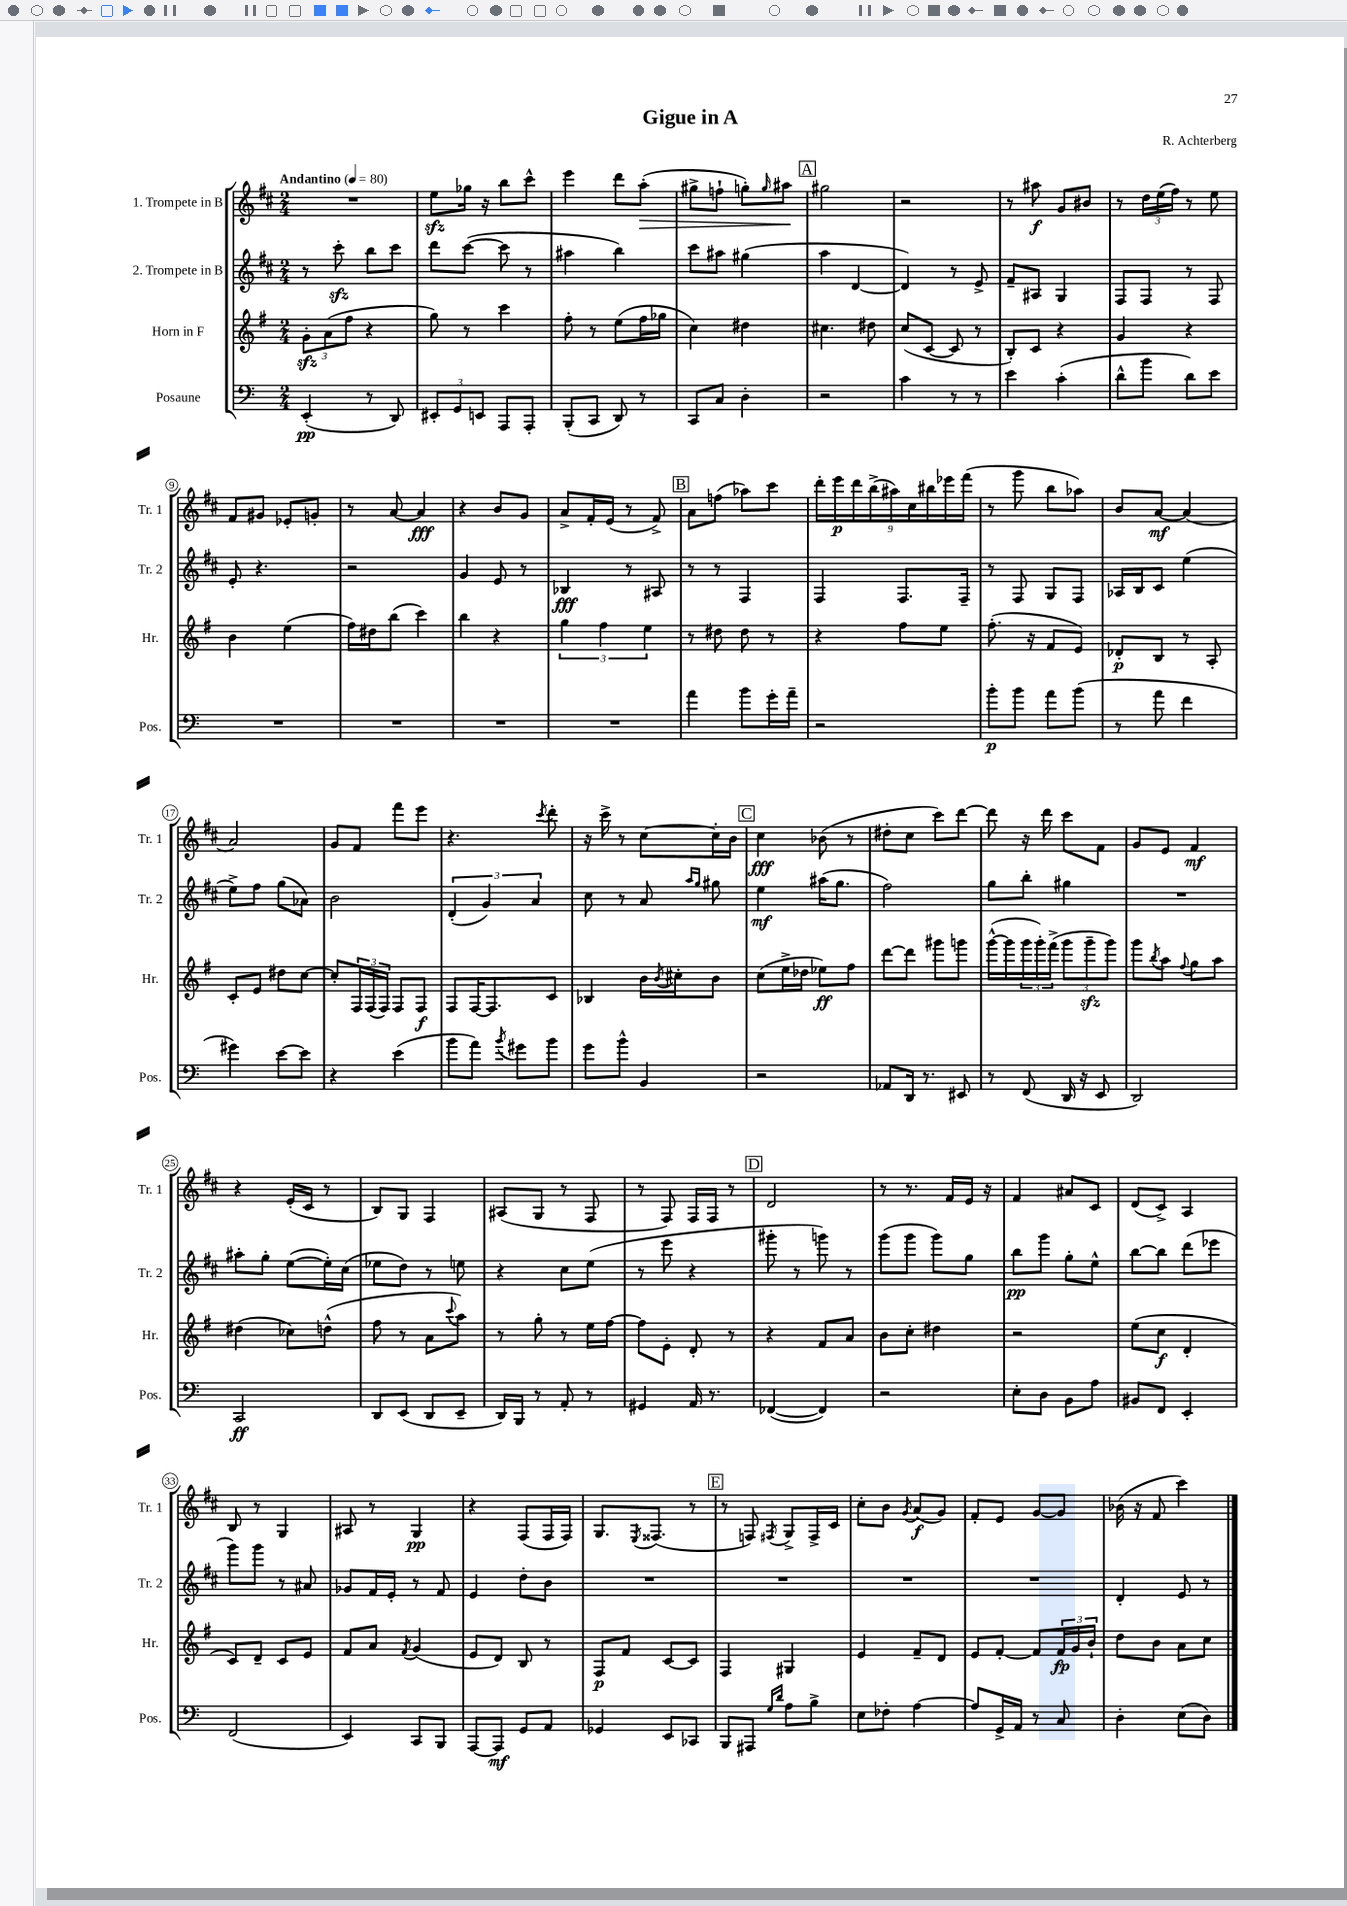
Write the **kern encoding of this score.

**kern	**kern	**kern	**kern
*staff4	*staff3	*staff2	*staff1
*clefF4	*clefG2	*clefG2	*clefG2
*k[]	*k[f#]	*k[f#c#]	*k[f#c#]
*M2/4	*M2/4	*M2/4	*M2/4
*MM80	*MM80	*MM80	*MM80
(4EE'/	12g'\L	8r	2r
.	(12a\	.	.
.	.	8ccc#'\	.
.	12ff#\J	.	.
8r	4r	8bb\L	.
8DD/)	.	8ccc#\J	.
=	=	=	=
12EE#'/L	8gg\)	8ddd\L	8ee\L
12GG/	.	.	.
.	8r	([8ccc#\J	16gg-\Jk
12EE/J	.	.	.
.	.	.	16r
8AAA/L	4ccc\	8ccc#\]	8bb\L
8AAA'/J	.	8r	8ccc#^^\J
=	=	=	=
(8BBB'/L	8ff#'\	4aa#\	4eee\
8CC/J	8r	.	.
8DD/)	(8ee\L	4bb\)	8ddd\L
8r	16ff#\L	.	(8aa'\J
.	16gg-\JJ	.	.
=	=	=	=
8CC/L	4cc\)	8ccc#\L	8gg#^\L
8C/J	.	8aa#\J	8ff`\J
4D'\	4dd#\	(4gg#\	8gg'\L)
.	.	.	16qqgg/
.	.	.	8aa#\J
=	=	=	=
2r	4.cc#\	4aa\	2gg#\
.	.	[4d/	.
.	8dd#\	.	.
=	=	=	=
4c\	(8cc/L	4d/])	2r
.	[8c/J	.	.
8r	8c/]	8r	.
8r	8r	8e^/	.
=	=	=	=
4e\	8B'/L)	8f#~/L	8r
.	8c/J	8A#/J	8aa#\
(4c'\	4r	4G/	8g/L
.	.	.	8b#/J
=	=	=	=
8d^^\L	4g/	8F#/L	8r
8b\J	.	8F#/J	24dd\LL
.	.	.	(24ee\
.	.	.	24ff#\JJ)
8d\L)	4r	8r	8r
8e\J	.	8F#/	8ee\
=	=	=	=
2r	4b\	8e'/	8f#/L
.	.	4.r	8g#/J
.	(4ee\	.	8e-'/L
.	.	.	8g'/J
=	=	=	=
2r	16ff#\LL)	2r	8r
.	16dd#\J	.	.
.	(8bb\J	.	[8a/
.	4ccc\)	.	4a/]
=	=	=	=
2r	4bb\	4g/	4r
.	4r	8e/	8b/L
.	.	8r	8g/J
=	=	=	=
2r	6gg\	4B-/	8a^/L
.	.	.	16f#'/L
.	6ff#\	.	.
.	.	.	(16e/JJ
.	.	8r	8r
.	6ee\	.	.
.	.	8A#/	8f#^/)
=	=	=	=
4a\	8r	8r	8a\L
.	8dd#\	8r	(8ff\J
8b\L	8dd#\	4F#/	8aa-\L)
16g'\L	8r	.	8ccc#\J
16a~\JJ	.	.	.
=	=	=	=
2r	4r	4F#/	18ddd'\LL
.	.	.	18eee\
.	.	.	18ddd\
.	.	.	(18bb^\
.	.	.	18aa#\)
.	8ff#\L	8.F#/L	.
.	.	.	18cc#\
.	.	.	18bb#\
.	8ee\J	.	.
.	.	.	18eee-\
.	.	16F#~/Jk	.
.	.	.	(18fff#\JJ
=	=	=	=
8b'\L	(8.ff#'\	8r	8r
8b\J	.	8F#/	8ggg\
.	16r	.	.
8a\L	8f#/L	8G/L	8bb\L
(8b\J	8e/J)	8F#/J	8aa-\J)
=	=	=	=
8r	8d-'/L	16A-/LL	8b/L
.	.	16B/J	.
8a\	8B/J	8c#/J	[8a/J
4f\	8r	(4ee\	(4a/]
.	8A'/	.	.
=	=	=	=
4g#\)	8c'/L	8ee^\L)	2a/)
.	8e/J	8ff#\J	.
[8e\L	8dd#\L	(8gg\L	.
8e\]J	[8cc\J	8a-\J)	.
=	=	=	=
4r	8cc'/]L	2b\	8g/L
.	24F#/L	.	8f#/J
.	(24F#/	.	.
.	24F#/JJ)	.	.
(4e\	8F#/L	.	8fff#\L
.	8F#/J	.	8eee\J
=	=	=	=
8b\L	8F#/L	(6d'/	4.r
8a\J)	[16F#/K	.	.
.	.	6g/)	.
.	8.F#/]	.	.
8qb/	.	.	.
8g#\L	.	.	.
.	.	6a/	.
.	.	.	8qccc#/
8b\J	8c/J	.	8ddd'\
=	=	=	=
8g\L	4B-/	8cc#\	16r
.	.	.	16ccc#^\
8b^^\J	.	8r	8r
4BB/	16b\LL	8a/	[8cc#\L
.	8qb/	.	.
.	16cc#'\J	.	.
.	.	16qqaa/LL	.
.	.	16qqgg/JJ	.
.	8b\J	8gg#\	16cc#'\]L
.	.	.	16b\JJ
=	=	=	=
2r	(8cc\L	4ee\	4cc#\
.	16ee^\L	.	.
.	16dd-\JJ	.	.
.	8ee-\L)	(16aa#\LK	(8b-\
.	.	8.gg\J	.
.	8ff#\J	.	8r
=	=	=	=
8AA-/L	[8ddd\L	2ff#\)	8dd#'\L
16DD/Jk	8ddd\]J	.	8cc#\J
8.r	.	.	.
.	8ggg#\L	.	8ccc#\L)
8EE#/	8ggg\J	.	[8ddd\J
=	=	=	=
8r	([16ggg^^\LL	8gg\L	8ddd\]
.	16ggg\]	.	.
(8FF/	24ggg\	8bb'\J	16r
.	24ggg'\)	.	.
.	.	.	16ddd\
.	(24fff#^\JJ	.	.
16DD/	12ggg\L	4gg#\	8ccc#\L
16r	.	.	.
.	12ggg~\	.	.
8EE/	.	.	8f#\J
.	12ggg\J)	.	.
=	=	=	=
2DD/)	8ggg\L	2r	8g/L
.	8qbb/	.	.
.	8aa\J	.	8e/J
.	8qqff#/	.	.
.	8gg\L	.	4f#/
.	8aa\J	.	.
=	=	=	=
2CC/	(4dd#\	8aa#'\L	4r
.	.	8gg'\J	.
.	8cc-\L)	([8ee\L	(16e'/LL
.	.	.	16c#/JJ
.	(8dd^^\J	16ee'\]L)	8r
.	.	(16cc#\JJ	.
=	=	=	=
8DD/L	8ff#\	8ee-\L	8B/L)
(8EE/J	8r	8dd\J)	8G/J
8DD/L	8a\L	8r	4F#/
.	8qqccc/	.	.
8EE~/J	8aa\J)	8ee\	.
=	=	=	=
16DD/LL)	8r	4r	(8A#/L
16BBB/JJ	.	.	.
8r	8gg'\	.	8G/J
8AA'/	8r	8cc#\L	8r
8r	16ee\LL	(8ee\J	8F#/
.	[16ff#\JJ	.	.
=	=	=	=
4GG#/	8ff#\]L	8r	8r
.	8e'\J	8eee\	8F#/)
16AA/	8d'/	4r	16F#/LL
8.r	.	.	16F#/JJ
.	8r	.	8r
=	=	=	=
([4FF-/	4r	8ggg#'\	2d/
.	.	8r	.
4FF-/])	8f#/L	8ggg\)	.
.	8a/J	8r	.
=	=	=	=
2r	8b\L	(8ggg\L	8r
.	8cc'\J	8ggg\J	8.r
.	4dd#\	8ggg\L)	.
.	.	.	16f#/LL
.	.	8gg\J	16e/JJ
.	.	.	16r
=	=	=	=
8E'\L	2r	8bb\L	4f#/
8D\J	.	8ggg\J	.
8BB\L	.	8gg'\L	8a#/L
8A\J	.	8ee^^\J	8c#/J
=	=	=	=
8BB#/L	(8ee\L	[8bb\L	(8d/L
8FF/J	8cc\J	8bb\]J	8c#^/J)
4EE'/	4d'/	(8ddd\L	4A/
.	.	8eee-\J	.
=	=	=	=
(2FF/	8c/L)	8ggg\L)	8B/
.	8d~/J	8ggg\J	8r
.	8c/L	8r	4G/
.	8e/J	8a#/	.
=	=	=	=
4EE/)	8f#/L	8g-/L	8A#/
.	8a/J	16f#/L	8r
.	.	16e'/JJ	.
.	8qf#/	.	.
8CC/L	(4g/	8r	4G/
8BBB/J	.	8f#/	.
=	=	=	=
[8AAA/L	8e/L	4e/	4r
8AAA/]J	8d/J)	.	.
8GG/L	8B/	8dd'\L	(8F#/L
8AA/J	8r	8b\J	16F#/L
.	.	.	16F#/JJ)
=	=	=	=
4GG-/	8F#/L	2r	8.G/L
.	8f#/J	.	.
.	.	.	8qE/
.	.	.	(8.F##/J
8EE/L	[8c/L	.	.
8CC-/J	8c/]J	.	8r
=	=	=	=
8BBB/L	4F#/	2r	8r
8AAA#/J	.	.	8F/)
16qqG/LL	.	.	.
16qqd/JJ	.	.	8qF#/
8A\L	4G#/	.	8G^/L
8B^\J	.	.	16F#^/L
.	.	.	16c#/JJ
=	=	=	=
8E\L	4e/	2r	8cc#'\L
8F-'\J	.	.	8b\J
.	.	.	8qg/
[4A\	8f#~/L	.	(8a/L
.	8d/J	.	8g/J)
=	=	=	=
8A/]L	8e/L	2r	8f#'/L
16GG^/L	[8f#'/J	.	8e/J
16AA/JJ	.	.	.
8r	8f#/]L	.	[8g/L
8C/	24f#/L	.	8g/]J
.	24g/	.	.
.	24b`/JJ	.	.
=	=	=	=
4D'\	8dd\L	4d'/	(16b-\
.	.	.	16r
.	8b\J	.	8f#/
(8E\L	8a\L	8e/	4ccc#\)
8D\J)	8cc\J	8r	.
==	==	==	==
*-	*-	*-	*-
